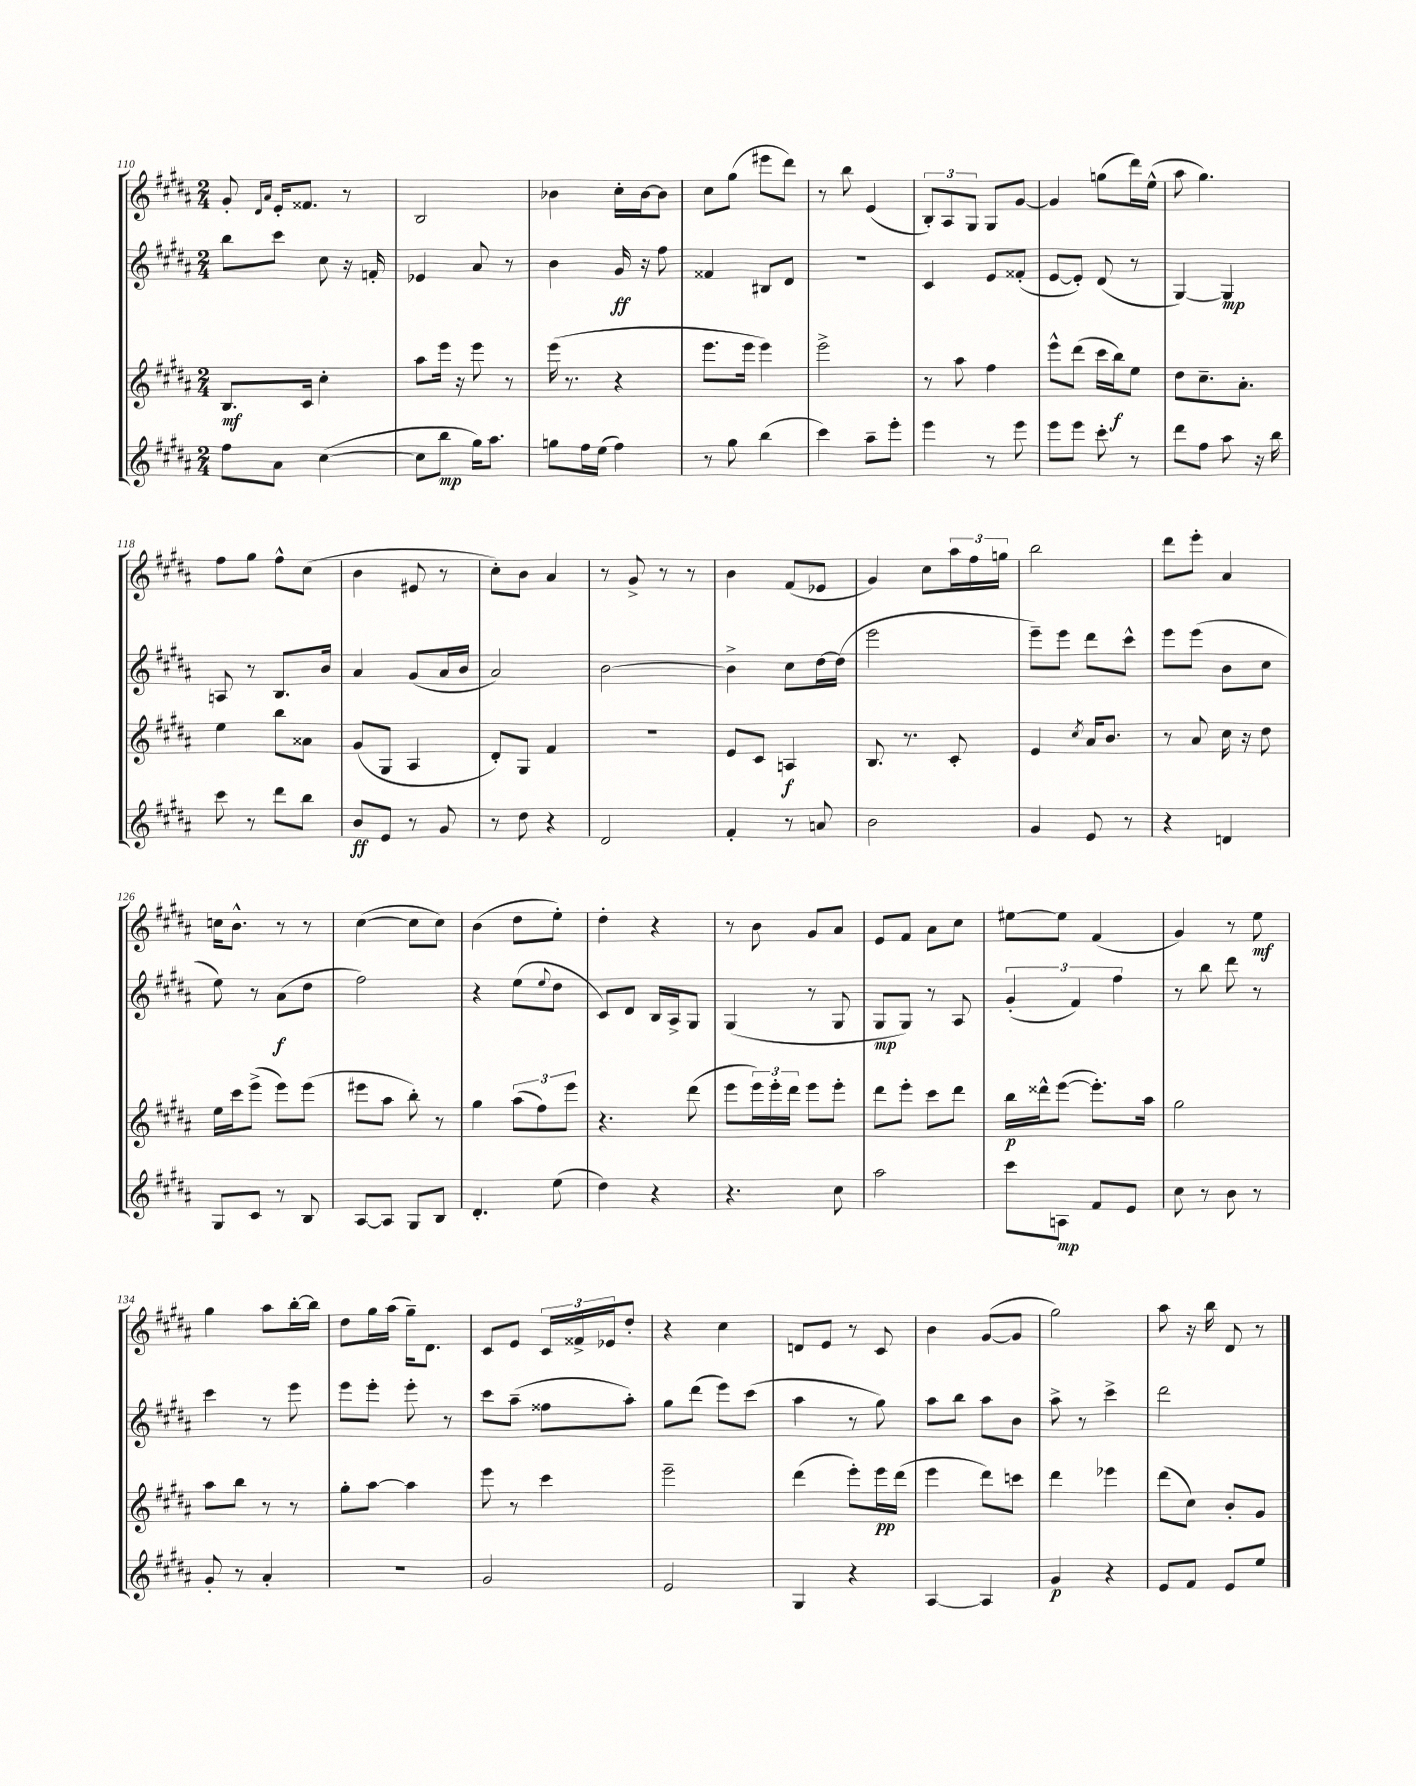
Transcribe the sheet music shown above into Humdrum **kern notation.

**kern	**kern	**kern	**kern
*staff4	*staff3	*staff2	*staff1
*clefG2	*clefG2	*clefG2	*clefG2
*k[f#c#g#d#a#]	*k[f#c#g#d#a#]	*k[f#c#g#d#a#]	*k[f#c#g#d#a#]
*M2/4	*M2/4	*M2/4	*M2/4
8ff#	8.B	8bb	8g#'
.	.	.	16qqd#
.	.	.	16qqa#
8a#	.	8ccc#	16e'
.	16c#	.	8.f##
([4cc#	4cc#'	8cc#	.
.	.	16r	8r
.	.	16f'	.
=	=	=	=
8cc#]	8aa#	4e-	2B
8bb	16eee	.	.
.	16r	.	.
16gg#)	8eee	8a#	.
8.aa#	.	.	.
.	8r	8r	.
=	=	=	=
8gg	(16eee	4b	4b-
.	8.r	.	.
16ff#	.	.	.
(16ee	.	.	.
4ff#)	4r	16g#	16cc#'
.	.	16r	[16b-
.	.	8ff#	8b-]
=	=	=	=
8r	8.eee	4f##	8cc#
8gg#	.	.	(8gg#
.	16eee	.	.
(4bb	4eee)	8B#	8eee#
.	.	8d#	8ddd#)
=	=	=	=
4ccc#)	2eee^	2r	8r
.	.	.	8bb
8aa#~	.	.	(4e
8eee'	.	.	.
=	=	=	=
4eee	8r	4c#	12B')
.	.	.	12A#
.	8aa#	.	.
.	.	.	12G#
8r	4ff#	8e	8G#
8eee	.	(8f##'	[8g#
=	=	=	=
8eee	8eee^^	[8e	4g#]
8eee	(8ddd#	8e'])	.
8ccc#'	16ccc#	(8d#	(8gg
.	16bb)	.	.
8r	8ee	8r	16ddd#)
.	.	.	(16ee^^
=	=	=	=
8ddd#	8dd#	[4G#)	8aa#
8ff#	8.cc#~	.	4.gg#)
8aa#	.	4G#]	.
.	8.a#'	.	.
16r	.	.	.
16bb	.	.	.
=	=	=	=
8ccc#	4ee	8A	8ff#
8r	.	8r	8gg#
8ddd#	8bb	8.B	8ff#^^
8bb	8a##	.	(8cc#
.	.	16b	.
=	=	=	=
8b	(8g#	4a#	4b
8e	8G#	.	.
8r	4A#	(8g#	8e#
8g#	.	16a#	8r
.	.	16b	.
=	=	=	=
8r	8d#')	2a#)	8cc#')
8dd#	8G#	.	8b
4r	4f#	.	4a#
=	=	=	=
2d#	2r	[2b	8r
.	.	.	8g#^
.	.	.	8r
.	.	.	8r
=	=	=	=
4f#'	8e	4b^]	4b
.	8c#	.	.
8r	4A	8cc#	(8f#
8a	.	[16dd#	8e-
.	.	(16dd#]	.
=	=	=	=
2b	8.B	2eee	4g#)
.	8.r	.	.
.	.	.	8cc#
.	8c#'	.	24aa#
.	.	.	24ff#
.	.	.	24gg
=	=	=	=
4g#	4e	8eee~)	2bb
.	.	8eee	.
.	8qcc#	.	.
8e	16a#	8ddd#	.
.	8.b	.	.
8r	.	8ccc#^^	.
=	=	=	=
4r	8r	8eee	8ddd#
.	8a#	(8eee	8eee'
4d	16cc#	8b	4a#
.	16r	.	.
.	8dd#	8cc#	.
=	=	=	=
8G#	16ee	8ee)	16cc
.	16ccc#	.	8.b^^
8c#	(8eee^	8r	.
8r	8eee)	(8a#	8r
8B	(8eee	8dd#	8r
=	=	=	=
[8A#	8eee#	2ff#)	([4cc#
8A#]	8aa#	.	.
8G#	8bb')	.	8cc#]
8B	8r	.	8cc#)
=	=	=	=
4.d#'	4gg#	4r	(4b
.	(12aa#	(8ee	8dd#
.	12ff#)	.	.
.	.	8qqee	.
(8ee	.	8dd#	8ee')
.	12eee	.	.
=	=	=	=
4dd#)	4.r	8c#)	4dd#'
.	.	8d#	.
4r	.	16B	4r
.	.	16A#^	.
.	(8ddd#	8G#	.
=	=	=	=
4.r	8eee	(4G#	8r
.	24eee)	.	8b
.	24eee'	.	.
.	24ddd#	.	.
.	8eee	8r	8g#
8cc#	8eee'	8G#	8a#
=	=	=	=
2aa#	8ddd#	8G#	8e
.	8eee'	8G#)	8f#
.	8ccc#	8r	8a#
.	8ddd#	8A#	8cc#
=	=	=	=
8ccc#	16bb	(6g#'	[8ee#
.	16ddd##^^	.	.
8A	([8eee	.	8ee#]
.	.	6f#)	.
8f#	8.eee'])	.	(4f#
.	.	6ff#	.
8e	.	.	.
.	16aa#	.	.
=	=	=	=
8cc#	2gg#	8r	4g#)
8r	.	8bb	.
8b	.	8ddd#	8r
8r	.	8r	8ee
=	=	=	=
8g#'	8aa#	4ccc#	4gg#
8r	8bb	.	.
4a#'	8r	8r	8aa#
.	8r	8eee	[16bb'
.	.	.	16bb]
=	=	=	=
2r	8gg#'	8eee	8dd#
.	[8aa#	8eee'	16gg#
.	.	.	(16aa#
.	4aa#]	8eee'	16gg#~)
.	.	.	8.d#
.	.	8r	.
=	=	=	=
2g#	8eee	8ccc#	8c#
.	8r	(8aa#~	8e
.	4ccc#	8ff##	24c#
.	.	.	24f##^
.	.	.	24e-
.	.	8aa#')	8dd#'
=	=	=	=
2e	2eee~	8gg#	4r
.	.	(8ddd#	.
.	.	8eee)	4cc#
.	.	(8ccc#	.
=	=	=	=
4G#	(4ddd#	4aa#	8d
.	.	.	8e
4r	8eee')	8r	8r
.	16eee	8gg#)	8c#
.	(16ddd#	.	.
=	=	=	=
[4A#	4eee	8aa#	4b
.	.	8bb	.
4A#]	8ddd#)	8aa#	([8g#
.	8ccc	8b	8g#]
=	=	=	=
4g#	4ddd#	8aa#^	2gg#)
.	.	8r	.
4r	4eee-	4ccc#^	.
=	=	=	=
8e	(8ddd#	2ddd#	8aa#
8f#	8cc#)	.	16r
.	.	.	16bb
8e	8b'	.	8d#
8ee	8g#	.	8r
==	==	==	==
*-	*-	*-	*-
